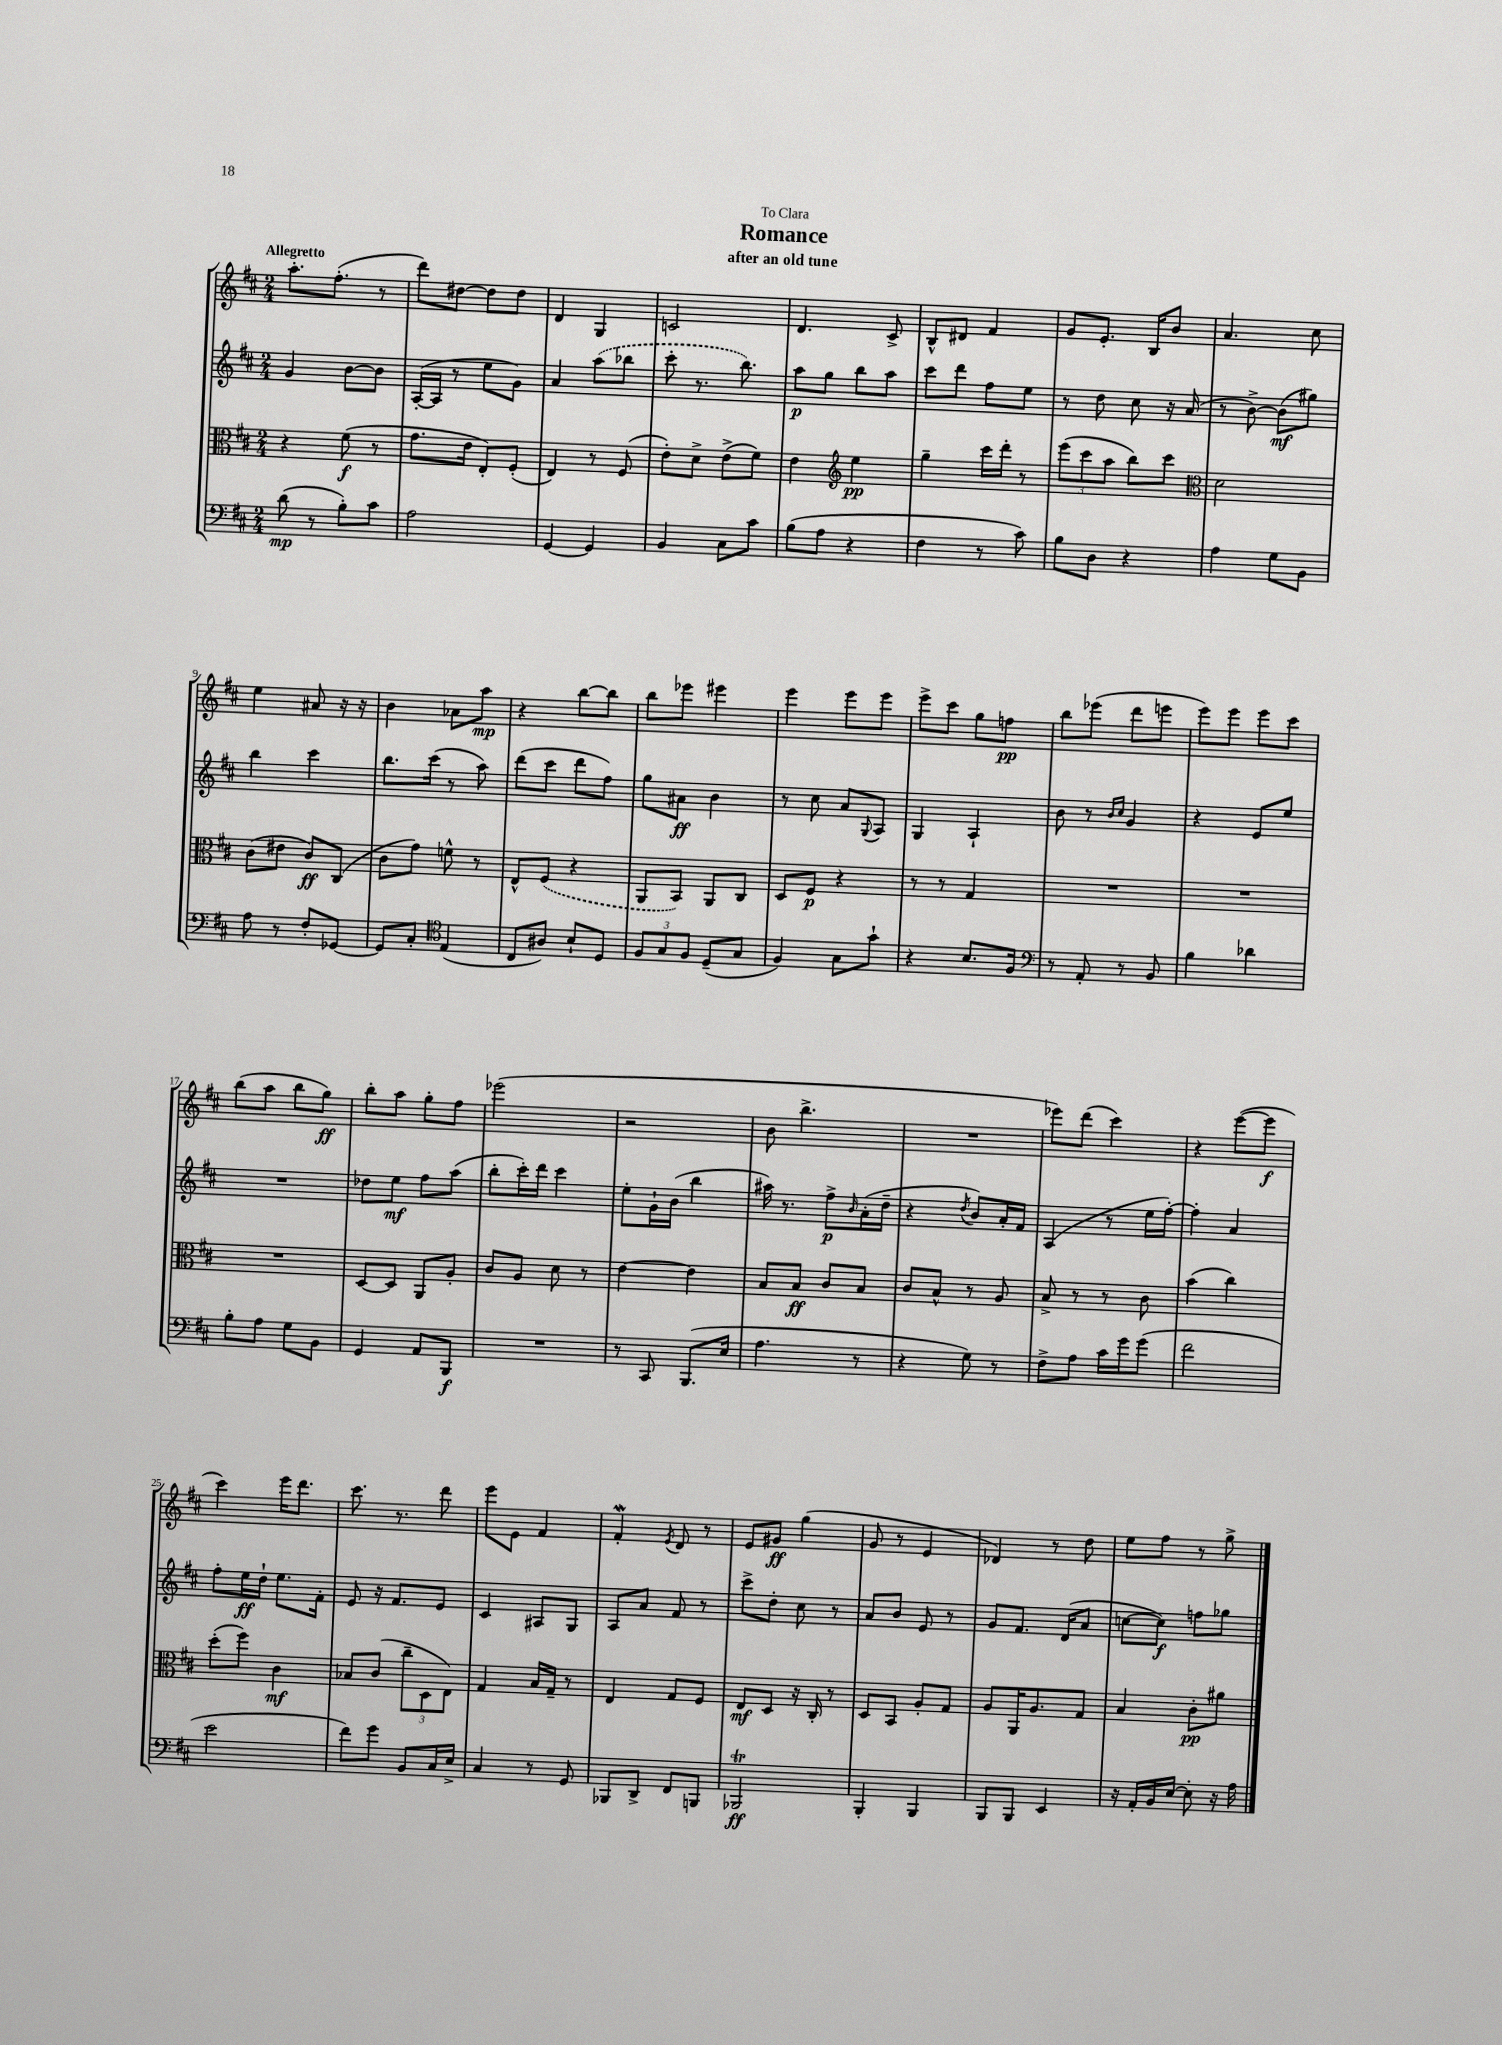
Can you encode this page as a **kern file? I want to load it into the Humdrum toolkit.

**kern	**kern	**kern	**kern
*staff4	*staff3	*staff2	*staff1
*clefF4	*clefC3	*clefG2	*clefG2
*k[f#c#]	*k[f#c#]	*k[f#c#]	*k[f#c#]
*M2/4	*M2/4	*M2/4	*M2/4
(8d	4r	4g	8.aa'
8r	.	.	.
.	.	.	(8.ff#'
8B')	(8f#	[8b	.
8c#	8r	8b]	8r
=	=	=	=
2A	8.g	([16A'	8ddd)
.	.	16A]	.
.	.	8r	[8dd#
.	16e	.	.
.	8E')	8ee	8dd#]
.	(8F#'	8g)	8dd#
=	=	=	=
[4GG	4E)	4a	4d
4GG]	8r	(8aa	4G
.	(8F#	8bb-	.
=	=	=	=
4BB	8e')	8ccc#'	2c
.	8d^	8.r	.
8C#	(8e^	.	.
.	.	8.bb)	.
8c#	8f#)	.	.
=	=	=	=
(8B	4e	8aa	4.d
8A	.	8gg	.
*	*clefG2	*	*
4r	4ee	8bb	.
.	.	8aa	8c#^
=	=	=	=
4F#	4gg~	8ccc#	8B^^
.	.	8ddd	8d#
8r	16ccc#	8ff#	4f#
.	16ddd'	.	.
8c#)	8r	8ee	.
=	=	=	=
8B	(12eee	8r	8g
.	12ccc#	.	.
8D	.	8dd	8.e'
.	12aa	.	.
4r	8bb)	8cc#	.
.	.	.	16B
.	8ccc#	16r	8b
.	.	(16a	.
=	=	=	=
*	*clefC3	*	*
4A	2d	8r	4.a
.	.	[8b^)	.
8G	.	(8b]	.
8BB	.	8gg#)	8cc#
=	=	=	=
8A	(8c#	4bb	4ee
8r	8e#	.	.
8F#'	8c#)	4ccc#	8a#
[8GG-	(8C#	.	16r
.	.	.	16r
=	=	=	=
8GG-]	8c#	8.bb	4b
8C#'	8g)	.	.
.	.	(16ccc#	.
*clefC4	*	*	*
(4E	8f^^	8r	8a-
.	8r	8aa)	8aa
=	=	=	=
8C#	8E^^	(8ddd	4r
8A#)	(8F#	8ccc#	.
8B`	4r	8ddd	[8bb
8D	.	8ff#)	8bb]
=	=	=	=
12F#	8AA	8gg	8bb
12G	.	.	.
.	8BB)	8a#	8eee-
12F#	.	.	.
(8D~	8AA	4b	4eee#
8G	8C#	.	.
=	=	=	=
4F#)	8D	8r	4eee
.	8F#	8cc#	.
8G	4r	8a	8eee
.	.	8qqG	.
8g`	.	8A	8eee
=	=	=	=
4r	8r	4G	8eee^
.	8r	.	8ccc#
8.B	4G	4A`	8gg
.	.	.	8ff
16F#	.	.	.
=	=	=	=
*clefF4	*	*	*
8r	2r	8b	8bb
8AA'	.	8r	(8eee-
.	.	16qqb	.
.	.	16qqcc#	.
8r	.	4g	8ddd
8BB	.	.	8eee
=	=	=	=
4B	2r	4r	8eee)
.	.	.	8eee
4d-	.	8e	8eee
.	.	8ee	8ccc#
=	=	=	=
8B'	2r	2r	(8bb
8A	.	.	8aa
8G	.	.	8bb
8BB	.	.	8gg)
=	=	=	=
4GG	[8D	8dd-	8bb'
.	8D]	8ee	8aa
8AA	8AA	8ff#	8gg'
8BBB	8A'	(8aa	8ff#
=	=	=	=
2r	8c#	8bb'	(2eee-
.	8A	16ccc#')	.
.	.	16ddd	.
.	8d	4ccc#	.
.	8r	.	.
=	=	=	=
8r	[4e	8ee'	2r
8CC#	.	16g`	.
.	.	(16b	.
(8.BBB	4e]	4bb	.
16E	.	.	.
=	=	=	=
4.A	8B	16aa#)	8b
.	.	8.r	.
.	8B	.	4.bb^
.	8c#	8ff#^	.
.	.	16qqb	.
8r	8B	(16a'	.
.	.	16dd~	.
=	=	=	=
4r	8c#	4r	2r
.	8B^^	.	.
.	.	8qdd	.
8G)	8r	8b)	.
8r	8A	16a'	.
.	.	16f#	.
=	=	=	=
8F#^	8B^	(4A	8eee-)
8A	8r	.	(8ddd
16c#	8r	8r	4ccc#)
16g	.	.	.
(8g	8c#	16ee	.
.	.	[16ff#')	.
=	=	=	=
2f#	(4b	4ff#']	4r
.	4cc#)	4a	([8eee
.	.	.	8eee]
=	=	=	=
2e	(8dd'	8ff#'	4ccc#)
.	8ff#)	16ee	.
.	.	16dd`	.
.	4c#	8.ee	16eee
.	.	.	8.ddd
.	.	16f#'	.
=	=	=	=
8f#)	8B-	8e	8.ccc#
8g	(8c#	16r	.
.	.	8.f#	8.r
8BB	12cc#~	.	.
.	12D	.	.
16C#	.	8e	8ddd
.	12E)	.	.
16E^	.	.	.
=	=	=	=
4C#	4G	4c#	8eee
.	.	.	8e
8r	16B	8A#	4f#
.	16G~	.	.
8GG	8r	8G	.
=	=	=	=
8BBB-	4E	8A	4f#'
8DD^	.	8a	.
.	.	.	8qe
8FF#	8G	8f#	8d
8BBB	8F#	8r	8r
=	=	=	=
2BBB-	8E	8ccc#^	8e
.	8D	8dd'	8g#
.	16r	8cc#	(4gg
.	16C#'	.	.
.	8r	8r	.
=	=	=	=
4BBB'	8D	8a	8g
.	8BB	8b	8r
4BBB	8A'	8e	4e
.	8G	8r	.
=	=	=	=
8BBB	8A	8g	4d-)
8BBB	16AA	8.f#	.
.	8.A	.	.
4EE	.	.	8r
.	.	(16d	.
.	8G	8a	8dd
=	=	=	=
16r	4B	[8cc	8ee
16AA'	.	.	.
16BB	.	8cc])	8ff#
[16E	.	.	.
8E']	8c#'	8ff	8r
16r	8a#	8gg-	8gg^
16A	.	.	.
==	==	==	==
*-	*-	*-	*-
